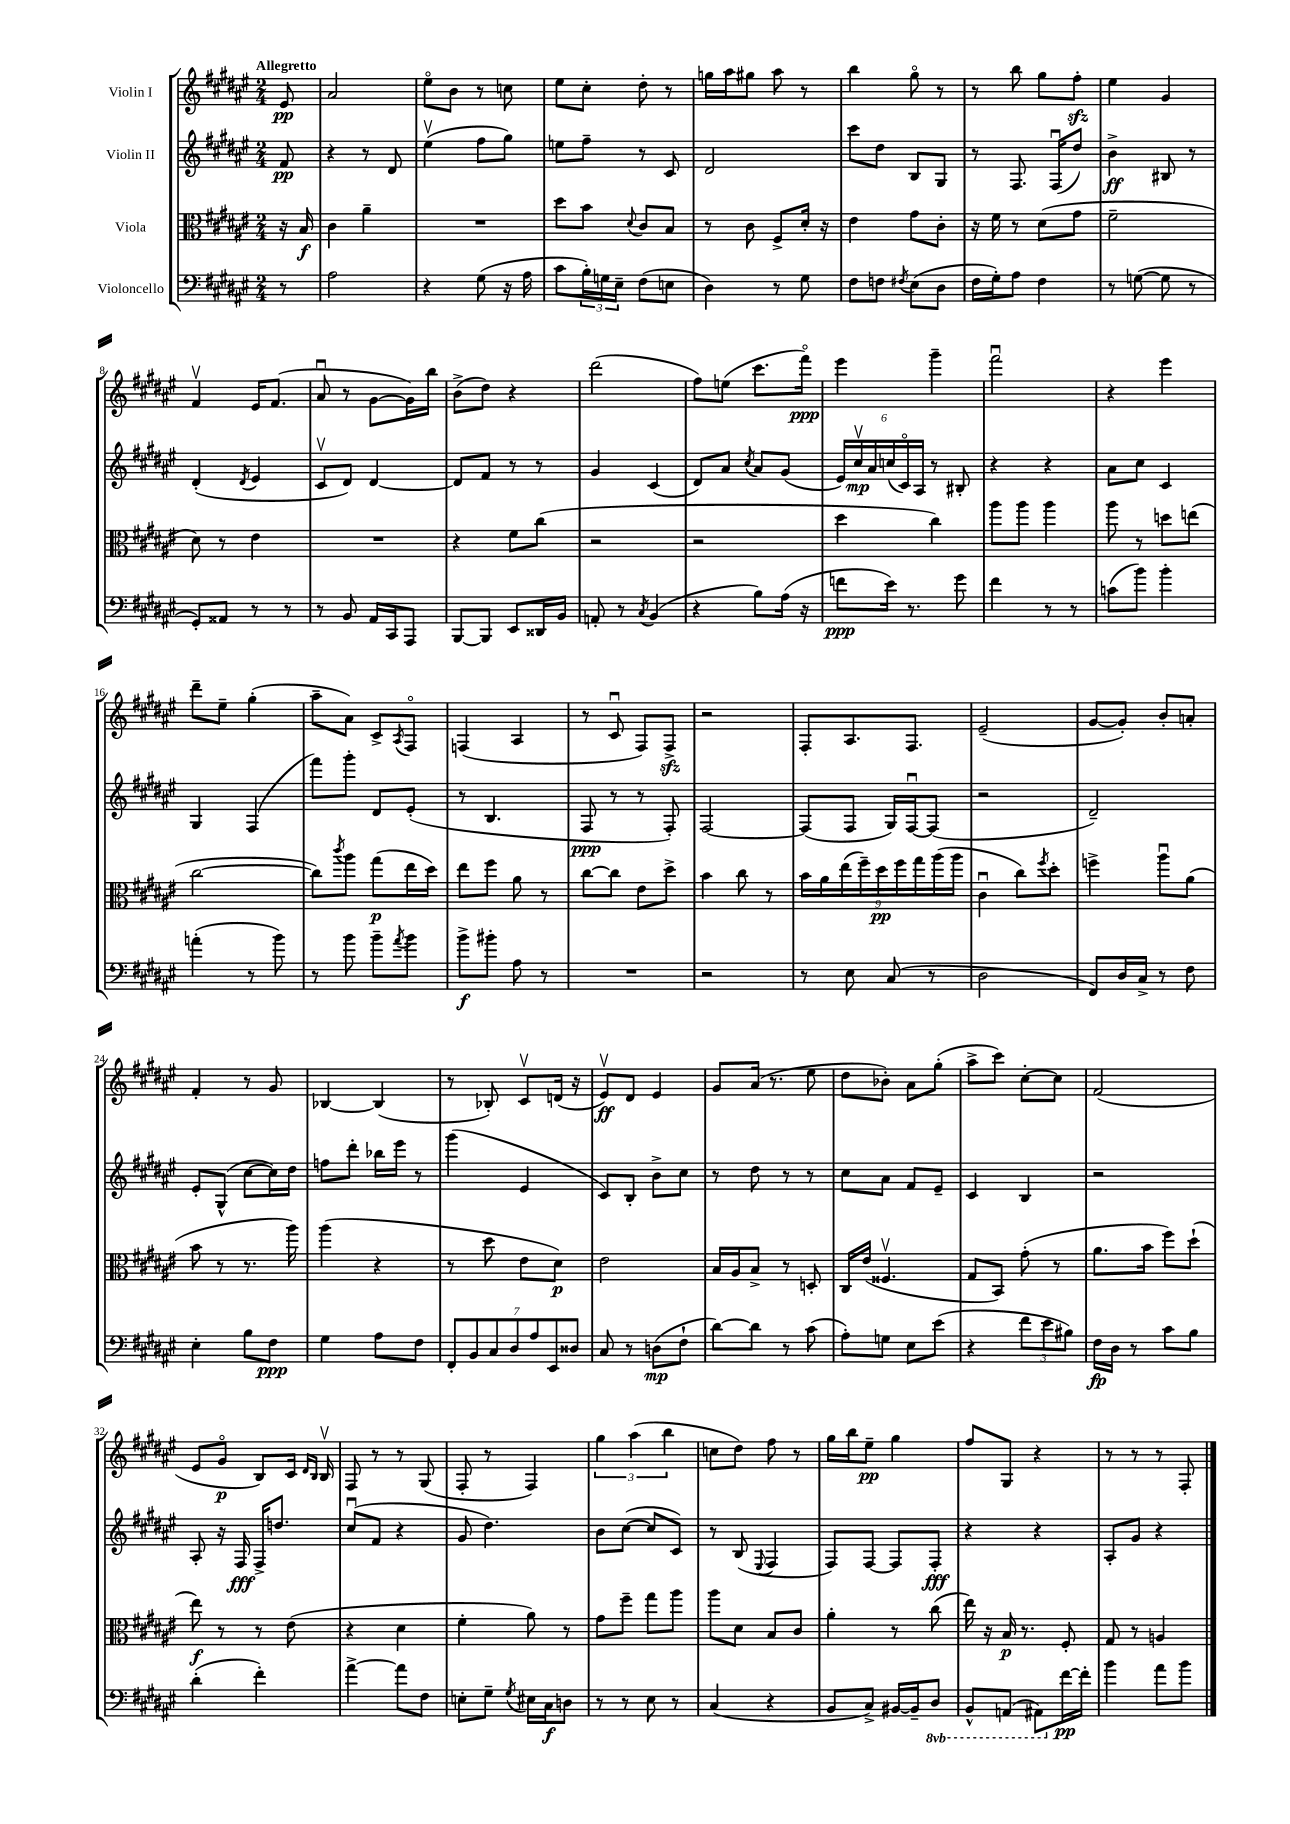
<<
\new StaffGroup <<
\new Staff = "s0" \with { instrumentName = "Violin I" } {
    \clef treble \key fis \major \numericTimeSignature \time 2/4 \partial 8 \tempo "Allegretto"
    eis'8\pp |
    ais'2 |
    eis''8\flageolet b'8 r8 c''8 |
    eis''8 cis''8-. dis''8-. r8 |
    g''16 ais''16 gis''8 ais''8 r8 |
    b''4 gis''8\flageolet r8 |
    r8 b''8 gis''8 fis''8-.\sfz |
    eis''4 gis'4 |
    fis'4\upbow eis'16 fis'8.( |
    ais'8\downbow r8 gis'8~ gis'16) b''16 |
    b'8->( dis''8) r4 |
    dis'''2( |
    fis''8) e''8( cis'''8. fis'''16\flageolet\ppp) |
    eis'''4 gis'''4-- |
    fis'''2\downbow |
    r4 eis'''4 |
    dis'''8-- eis''8-- gis''4-.( |
    ais''8-- ais'8) cis'8-> \acciaccatura { ais8 } fis8\flageolet |
    f4( ais4 |
    r8 cis'8\downbow fis8) fis8->\sfz |
    r2 |
    fis8-. ais8. fis8. |
    eis'2--( |
    gis'8~ gis'8-.) b'8-. a'8-. |
    fis'4-. r8 gis'8 |
    bes4~ bes4( |
    r8 bes8-.) cis'8\upbow d'16( r16 |
    eis'8\upbow\ff) dis'8 eis'4 |
    gis'8 ais'16( r8. eis''8 |
    dis''8 bes'8-.) ais'8 gis''8-.( |
    ais''8-> cis'''8) cis''8~-. cis''8 |
    fis'2( |
    eis'8 gis'8\flageolet\p b8) cis'16 \grace { dis'16 b16 } b16\upbow |
    fis8 r8 r8 gis8( |
    fis8-. r8 fis4) |
    \tuplet 3/2 { gis''4 ais''4( b''4 } |
    c''8 dis''8) fis''8 r8 |
    gis''16 b''16 eis''8--\pp gis''4 |
    fis''8 gis8 r4 |
    r8 r8 r8 fis8-. \bar "|." |
}
\new Staff = "s1" \with { instrumentName = "Violin II" } {
    \clef treble \key fis \major \numericTimeSignature \time 2/4 \partial 8
    fis'8\pp |
    r4 r8 dis'8 |
    eis''4\upbow( fis''8 gis''8) |
    e''8 fis''8-- r8 cis'8 |
    dis'2 |
    cis'''8 dis''8 b8 gis8 |
    r8 fis8. fis16\downbow( dis''8) |
    b'4->\ff bis8 r8 |
    dis'4-.( \acciaccatura { dis'8 } eis'4 |
    cis'8\upbow dis'8) dis'4~ |
    dis'8 fis'8 r8 r8 |
    gis'4 cis'4( |
    dis'8) ais'8 \acciaccatura { cis''8 } ais'8 gis'8( |
    \tuplet 6/4 { eis'16) cis''16\upbow\mp ais'16 c''16( cis'16\flageolet) ais16 } r8 bis8-. |
    r4 r4 |
    ais'8 cis''8 cis'4 |
    gis4 fis4( |
    fis'''8) gis'''8-. dis'8 eis'8-.( |
    r8 b4. |
    fis8\ppp r8 r8 fis8-.) |
    fis2~ |
    fis8( fis8 gis16) fis16~\downbow fis8( |
    r2 |
    dis'2--) |
    eis'8-. gis8-^( cis''8~ cis''16) dis''16 |
    f''8 dis'''8-. bes''16 eis'''16 r8 |
    gis'''4( eis'4 |
    cis'8) b8-. b'8-> cis''8 |
    r8 dis''8 r8 r8 |
    cis''8 ais'8 fis'8 eis'8-- |
    cis'4 b4 |
    r2 |
    ais8-. r16 fis16\fff fis16-> d''8. |
    cis''8\downbow( fis'8 r4 |
    gis'8 dis''4.) |
    b'8 cis''8~( cis''8 cis'8) |
    r8 b8( \appoggiatura { eis8 } fis4 |
    fis8) fis8~ fis8 fis8-.\fff |
    r4 r4 |
    ais8-. gis'8 r4 \bar "|." |
}
\new Staff = "s2" \with { instrumentName = "Viola" } {
    \clef alto \key fis \major \numericTimeSignature \time 2/4 \partial 8
    r16 b16\f |
    cis'4 ais'4-- |
    R2 |
    dis''8 b'8 \appoggiatura { dis'8 } cis'8 b8 |
    r8 cis'8 fis8-> dis'16-. r16 |
    eis'4 gis'8 cis'8-. |
    r16 fis'16 r8 dis'8( gis'8 |
    fis'2-- |
    dis'8) r8 eis'4 |
    R2 |
    r4 fis'8 cis''8( |
    r2 |
    r2 |
    dis''4 cis''4) |
    ais''8 ais''8 ais''4 |
    ais''8 r8 d''8 e''8( |
    cis''2~ |
    cis''8) \acciaccatura { cis'''8 } ais''8 gis''8\p( eis''16 dis''16) |
    eis''8 fis''8 ais'8 r8 |
    cis''8~ cis''8 eis'8 dis''8-> |
    b'4 cis''8 r8 |
    \tuplet 9/8 { b'16 ais'16 eis''16( fis''16--) dis''16\pp fis''16 gis''16 ais''16( ais''16 } |
    cis'4\downbow cis''8) \acciaccatura { fis''8 } dis''8-. |
    f''4-> ais''8\downbow ais'8( |
    b'8 r8 r8. ais''16) |
    ais''4( r4 |
    r8 dis''8 eis'8 dis'8\p) |
    eis'2 |
    b16 ais16 b8-> r8 d8-. |
    cis16 eis'16( fisis4.\upbow |
    gis8 b,8) gis'8-.( r8 |
    ais'8. b'16 fis''8) dis''8-!( |
    eis''8\f) r8 r8 eis'8( |
    r4 dis'4 |
    fis'4-. ais'8) r8 |
    gis'8 fis''8-- gis''8 ais''8 |
    ais''8 dis'8 b8 cis'8 |
    ais'4-. r8 cis''8( |
    eis''16) r16 b16\p r8. fis8-. |
    gis8 r8 a4 \bar "|." |
}
\new Staff = "s3" \with { instrumentName = "Violoncello" } {
    \clef bass \key fis \major \numericTimeSignature \time 2/4 \set Staff.ottavationMarkups = #ottavation-simple-ordinals \partial 8
    r8 |
    ais2 |
    r4 gis8( r16 ais16 |
    cis'8 \tuplet 3/2 { b16-.) g16 eis16-- } fis8( e8 |
    dis4) r8 gis8 |
    fis8 f8 \acciaccatura { fis8 } eis8( dis8 |
    fis16 gis16-.) ais8 fis4 |
    r8 g8~( g8 r8 |
    gis,8-.) aisis,8 r8 r8 |
    r8 b,8 ais,16 cis,16 ais,,8 |
    b,,8~ b,,8 eis,8 disis,16 b,16 |
    a,8-. r8 \acciaccatura { cis8 } b,4( |
    r4 b8) ais16( r16 |
    f'8\ppp eis'16) r8. gis'8 |
    fis'4 r8 r8 |
    c'8( b'8) b'4-. |
    a'4-.( r8 b'8) |
    r8 b'8 b'8-- \acciaccatura { ais'8 } b'8 |
    b'8->\f bis'8-. ais8 r8 |
    R2 |
    r2 |
    r8 eis8 cis8( r8 |
    dis2 |
    fis,8) dis16 cis16-> r8 fis8 |
    eis4-. b8 fis8\ppp |
    gis4 ais8 fis8 |
    \tuplet 7/4 { fis,8-. b,8 cis8 dis8 ais8 eis,8 disis8 } |
    cis8 r8 d8\mp( fis8-! |
    dis'8~) dis'8 r8 cis'8( |
    ais8-.) g8 eis8 eis'8( |
    r4 \tuplet 3/2 { fis'8 eis'8 bis8) } |
    fis16\fp dis16 r8 cis'8 b8 |
    dis'4-.( fis'4-.) |
    ais'4~-> ais'8 fis8 |
    e8-. gis8-- \acciaccatura { gis8 } eis16 cis16\f d8 |
    r8 r8 eis8 r8 |
    cis4( r4 |
    b,8 cis8->) bis,16~ bis,16-- \ottava #-1 dis,8 |
    b,,8-^ a,,8( ais,,8) \ottava #0 fis'16~\pp fis'16-. |
    b'4 ais'8 b'8 \bar "|." |
}
>>
>>
